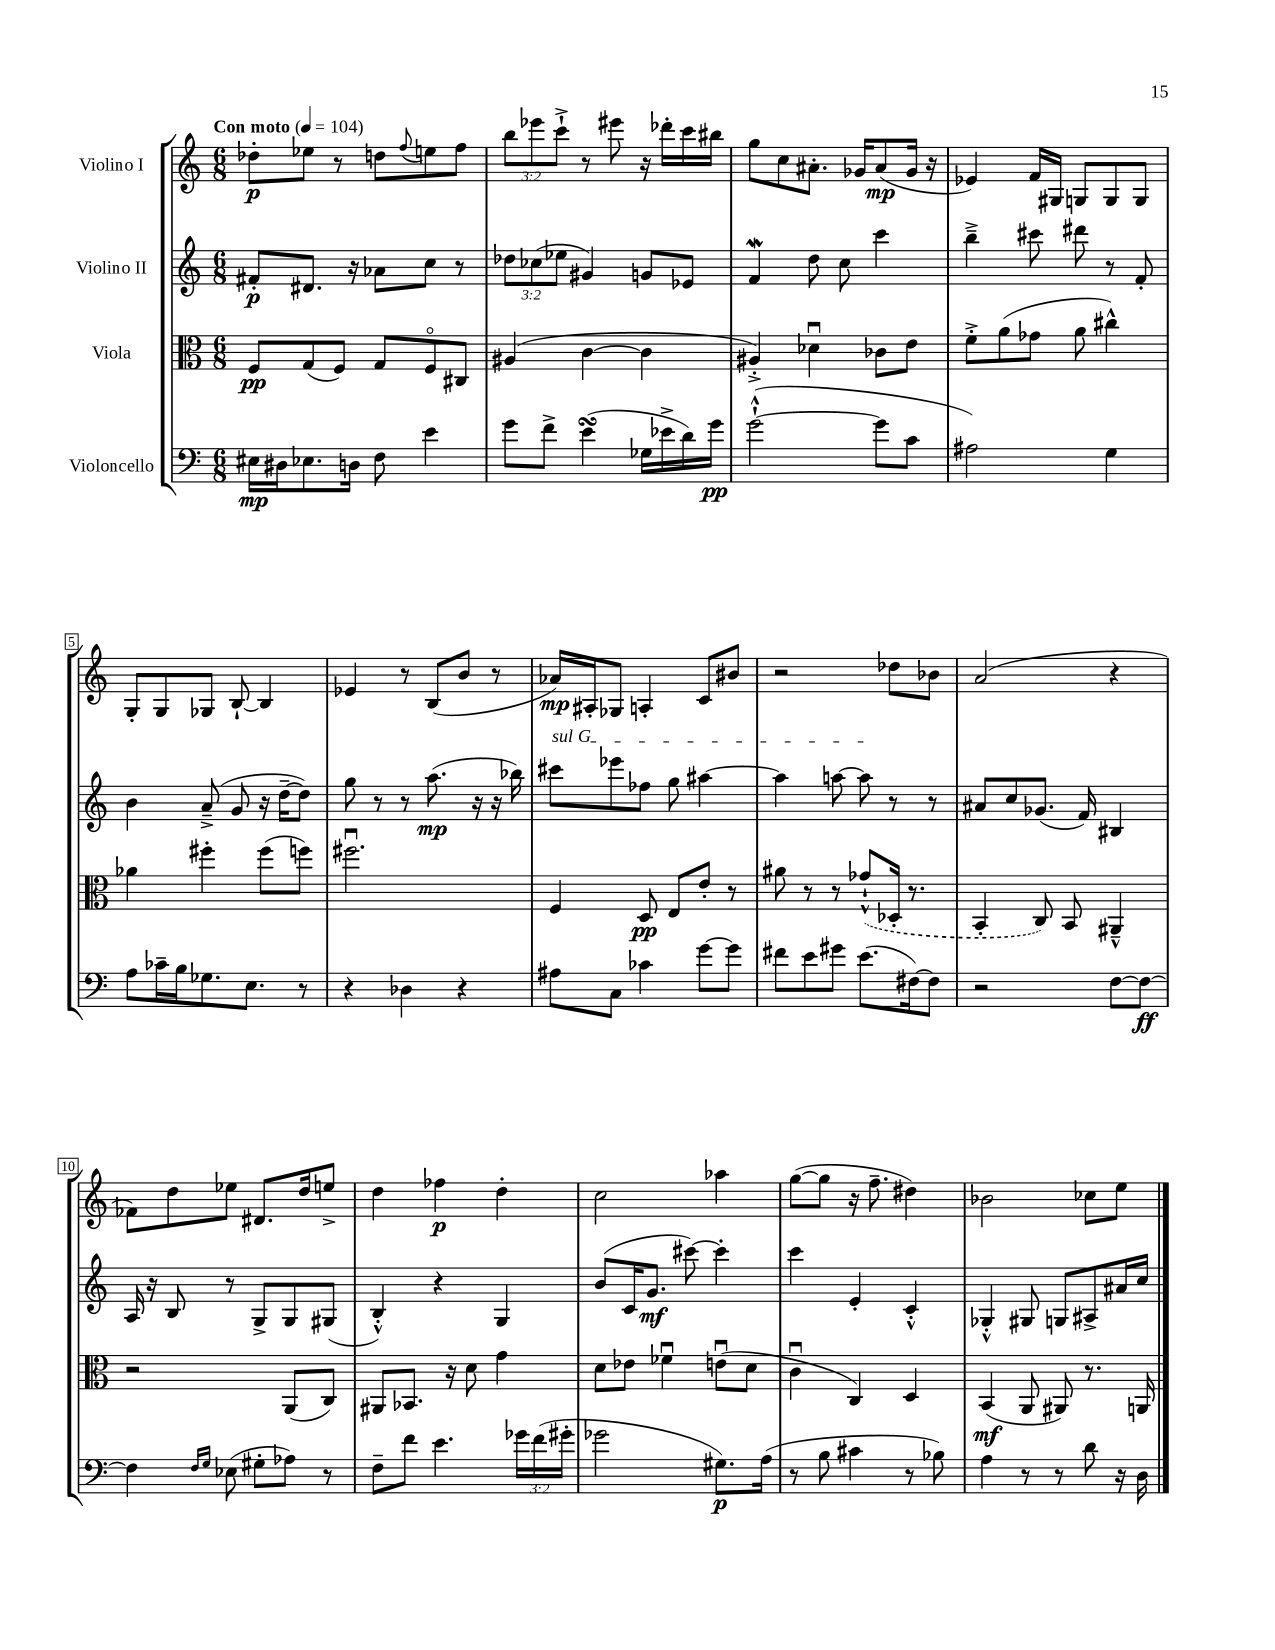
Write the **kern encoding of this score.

**kern	**kern	**kern	**kern
*staff4	*staff3	*staff2	*staff1
*clefF4	*clefC3	*clefG2	*clefG2
*k[]	*k[]	*k[]	*k[]
*M6/8	*M6/8	*M6/8	*M6/8
*MM104	*MM104	*MM104	*MM104
16E#	8F	8f#'	8dd-'
16D#	.	.	.
8.E-	(8G	8.d#	8ee-
.	8F)	.	8r
16D	.	16r	.
8F	8G	8a-	8dd
.	.	.	8qqff
4e	8Fo	8cc	8ee
.	8C#	8r	8ff
=	=	=	=
8g	(4A#	12dd-	12bb
.	.	(12cc-	12eee-
8f^	.	.	.
.	.	12ee-	12ccc`^
(4e	[4c	4g#)	8r
.	.	.	8eee#
16G-	4c]	8g	16r
16e-^	.	.	16ddd-'
16d)	.	8e-	16ccc
16g	.	.	16bb#
=	=	=	=
([2g`^^	4A#'^)	4f	8gg
.	.	.	8cc
.	4d-u	8dd	8.a#'
.	.	8cc	.
.	.	.	16g-
8g]	8c-	4ccc	(8a#
8c	8e	.	16g-
.	.	.	16r
=	=	=	=
2A#)	8f'^	4bb~^	4e-)
.	(8a	.	.
.	8g-	8ccc#	16f
.	.	.	16G#
.	8a	8ddd#	8G
4G	4cc#^^)	8r	8G
.	.	8f'	8G
=	=	=	=
8A	4a-	4b	8G'
16c-~	.	.	8G
16B	.	.	.
8.G-	4ff#'	(8a~^	8G-
.	.	8g	[8B`
8.E	.	.	.
.	(8ff#	16r	4B]
.	.	[16dd~	.
8r	8ff)	8dd])	.
=	=	=	=
4r	2.ff#u	8gg	4e-
.	.	8r	.
4D-	.	8r	8r
.	.	(8.aa	(8B
4r	.	.	8b
.	.	16r	.
.	.	16r	8r
.	.	16bb-)	.
=	=	=	=
8A#	4F	8ccc#	16a-)
.	.	.	16A#'
8C	.	8eee-	8G-
4c-	8D	8ff-	4A'
.	8E	8gg	.
[8g	8e'	[4aa#	8c
8g]	8r	.	8b#
=	=	=	=
8f#	8a#	4aa#]	2r
8e	8r	.	.
8g#	8r	[8aa	.
(8.e	(8g-`^^	8aa]	.
.	16D-'	8r	8dd-
[16F#)	8.r	.	.
8F#]	.	8r	8b-
=	=	=	=
2r	4BB'	8a#	(2a
.	.	8cc	.
.	8C)	(8.g-	.
.	8BB	.	.
.	.	16f)	.
[8F	4AA#~^^	4B#	4r
8F_	.	.	.
=	=	=	=
4F]	2r	16A	8f-)
.	.	16r	.
.	.	8B	8dd
16qqF	.	.	.
16qqG	.	.	.
(8E-	.	8r	8ee-
8G#'	.	8G^	8.d#
8A-)	(8AA	8G	.
.	.	.	16dd
8r	8C)	(8G#	8ee^
=	=	=	=
8F~	8AA#	4B'^^)	4dd
8f	8.BB-	.	.
4.e	.	4r	4ff-
.	16r	.	.
.	8d	.	.
.	4g	4G	4dd'
24g-	.	.	.
(24f	.	.	.
24g#'	.	.	.
=	=	=	=
2g-	8d	(8b	2cc
.	8e-	16c	.
.	.	8.g	.
.	4f-u	.	.
.	.	[8ccc#)	.
8.G#)	(8eu	4ccc#']	4aa-
.	8d	.	.
(16A	.	.	.
=	=	=	=
8r	4cu	4ccc	([8gg
8B	.	.	8gg]
4c#	4C)	4e'	16r
.	.	.	8.ff~
8r	4D	4c'^^	4dd#)
8B-)	.	.	.
=	=	=	=
4A	(4BB	4G-'^^	2b-
8r	8AA	8G#	.
8r	8AA#)	8G	.
8d	8.r	8A#^	8cc-
16r	.	16a#	8ee
16D	16AA	16cc	.
==	==	==	==
*-	*-	*-	*-
